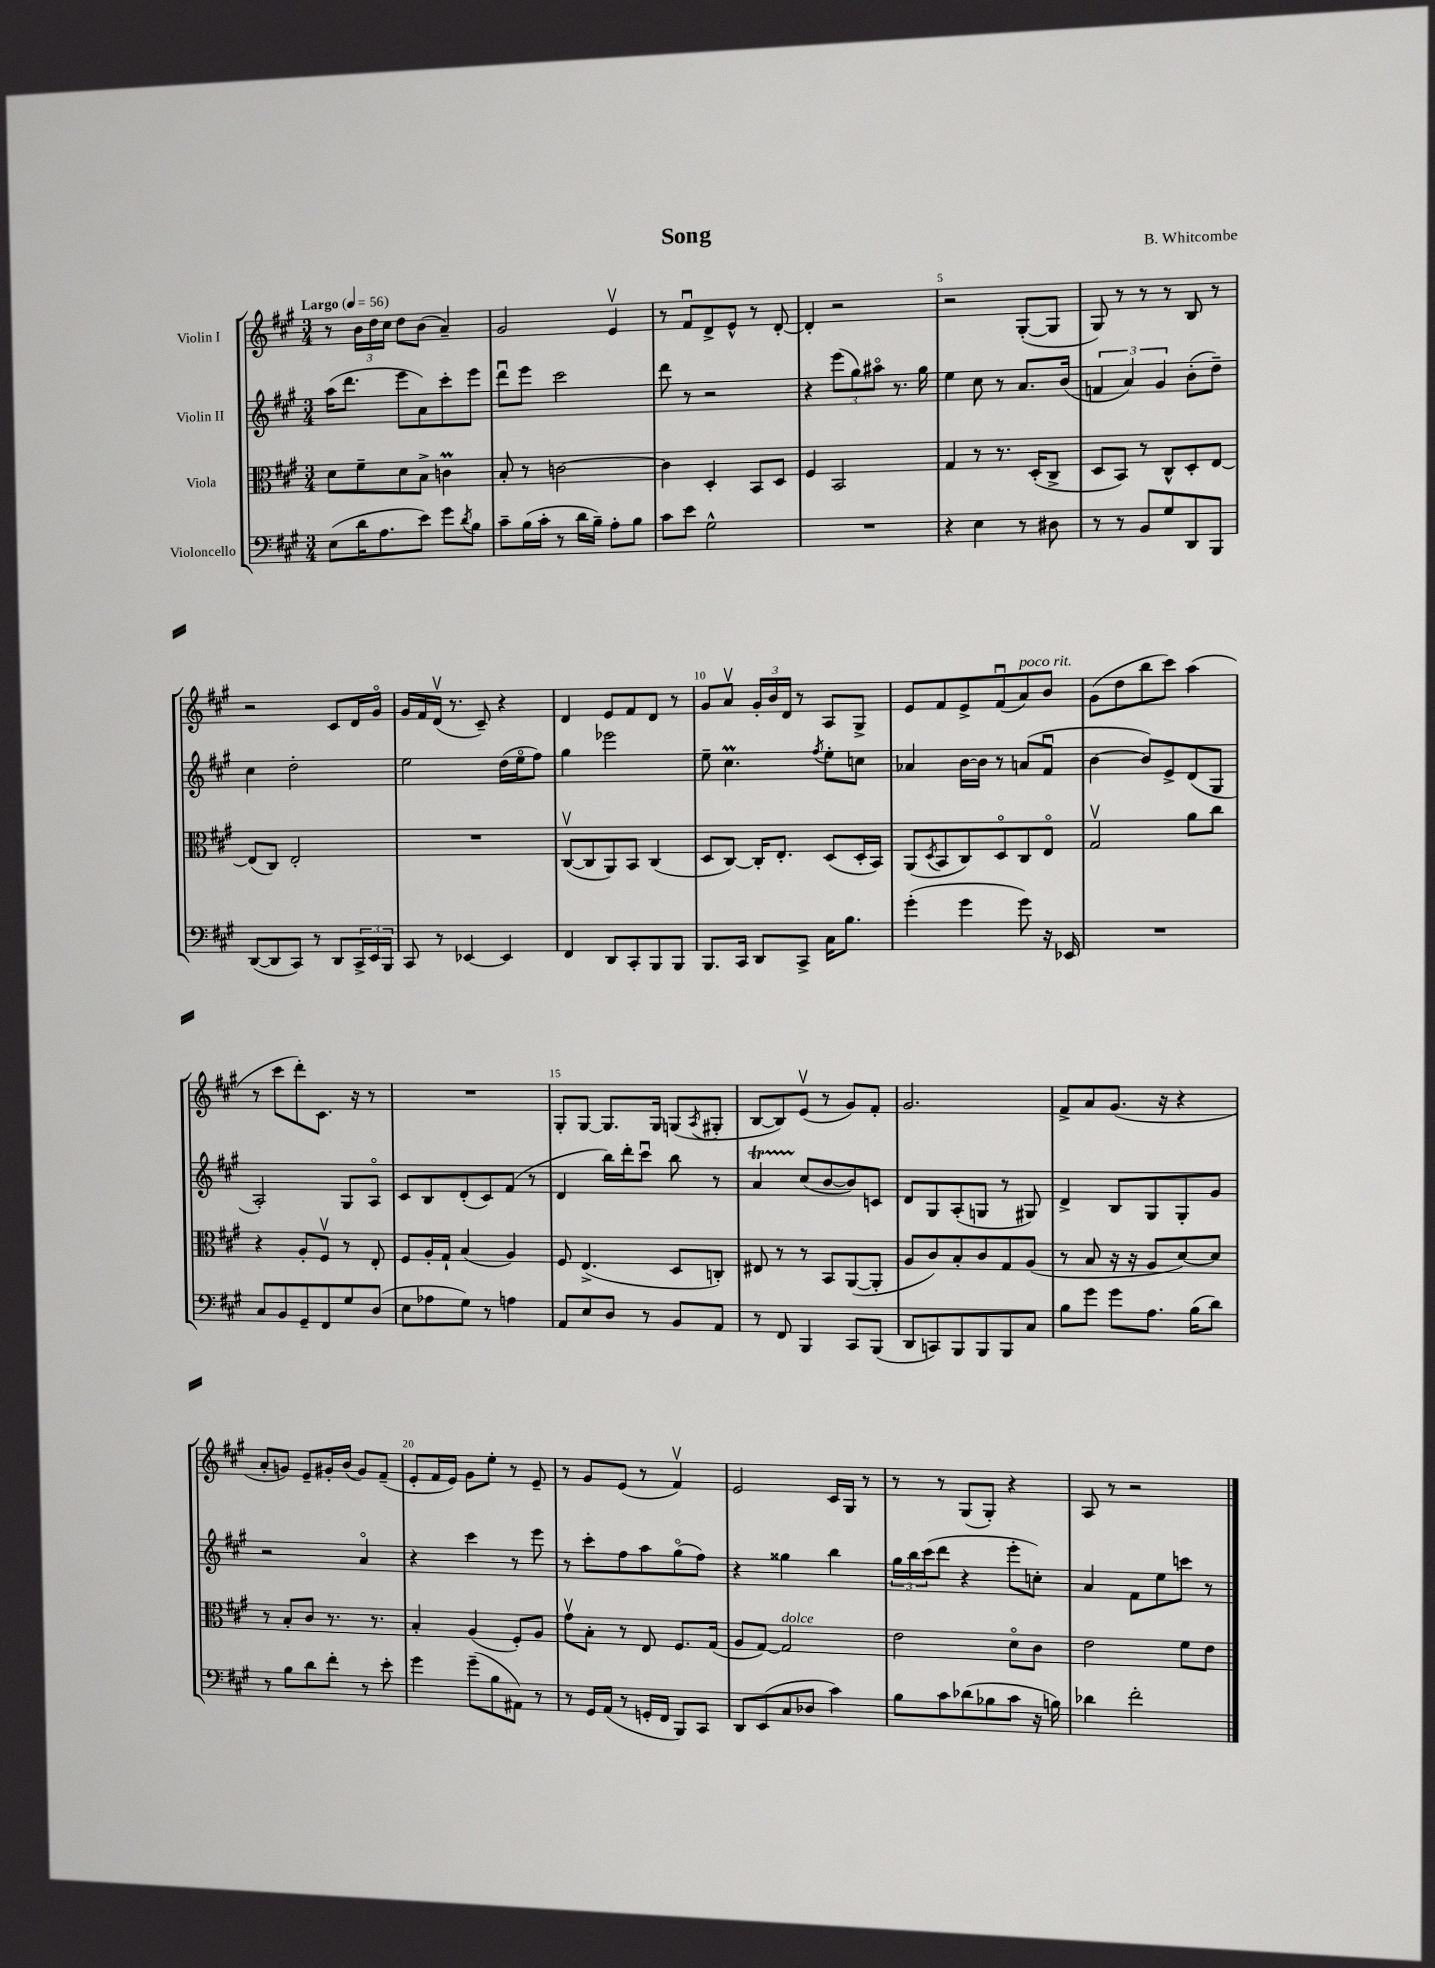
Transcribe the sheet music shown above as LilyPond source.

\header { title = "Song" composer = "B. Whitcombe" }
<<
\new StaffGroup <<
\new Staff = "s0" \with { instrumentName = "Violin I" } {
    \clef treble \key a \major \numericTimeSignature \time 3/4 \tempo "Largo" 4 = 56
    r8 \tuplet 3/2 { b'16 d''16 cis''16 } d''8 b'8( a'4--) |
    gis'2 e'4\upbow |
    r8 fis'8\downbow d'8-> e'8-^ r8 d'8~-. |
    d'4-. r2 |
    r2 gis8~-.( gis8 |
    gis8) r8 r8 r8 b8 r8 |
    r2 cis'8 d'16 gis'16\flageolet |
    gis'16 fis'16 d'16\upbow( r8. cis'8--) r4 |
    d'4 e'8 fis'8 d'8 r8 |
    gis'8 a'8\upbow \tuplet 3/2 { gis'16-. b'16 d'16 } r8 a8 gis8-> |
    e'8 fis'8 e'8-> fis'8\downbow( a'8^\markup { \italic "poco rit." }) b'8 |
    gis'8( d''8 b''8 cis'''8) a''4( |
    r8 cis'''8 d'''8-.) cis'8. r16 r8 |
    R2. |
    gis8-. gis8~ gis8. gis16 g8( \acciaccatura { a8 } gis8-. |
    b8~ b8) e'8\upbow( r8 gis'8) fis'8-. |
    gis'2. |
    fis'8-> a'8 gis'8.( r16 r4 |
    a'8-. g'8) e'8-- gis'16-. b'16( gis'8) fis'8--( |
    e'8-. fis'16 e'16) gis'8 e''8-. r8 e'8-- |
    r8 gis'8 e'8( r8 fis'4\upbow) |
    e'2 cis'16 gis16 r8 |
    r8 r8 gis8( gis8-.) r4 |
    a8 r8 r2 \bar "|." |
}
\new Staff = "s1" \with { instrumentName = "Violin II" } {
    \clef treble \key a \major \numericTimeSignature \time 3/4
    a''16( d'''8. e'''8 a'8) cis'''8-. e'''8 |
    d'''8\downbow e'''8 cis'''2 |
    d'''8 r8 r2 |
    r4 \tuplet 3/2 { e'''8( gis''8) ais''8\flageolet } r8. gis''16 |
    e''4 cis''8 r8 a'8. b'16( |
    \tuplet 3/2 { f'4 a'4) gis'4 } b'8-.( d''8--) |
    cis''4 d''2-. |
    e''2 d''16( e''16\flageolet fis''8) |
    gis''4 ees'''2 |
    e''8-- cis''4.\prall \acciaccatura { fis''8 } e''8-. c''8 |
    aes'4 b'16~ b'16 r8 a'8( fis'8\downbow |
    b'4~ b'8) e'8-> d'8( gis8 |
    a2-.) gis8 a8\flageolet |
    cis'8 b8 d'8-.( cis'8) fis'8( r8 |
    d'4 b''16) d'''16-. cis'''8\downbow b''8 r8 |
    a'4\startTrillSpan cis''8\stopTrillSpan( b'8~ b'8) c'8 |
    d'8 gis8 a8-.( g8 r8 gis8) |
    d'4-> b8 gis8 gis8-. gis'8 |
    r2 a'4\flageolet |
    r4 cis'''4 r8 e'''8 |
    r8 cis'''8-. fis''8 a''8 gis''8\flageolet( fis''8) |
    r4 gisis''4 b''4 |
    \tuplet 3/2 { gis''16 b''16 cis'''16( } d'''8 r4 e'''8-. c''8-.) |
    a'4 fis'8 e''8 c'''8 r8 \bar "|." |
}
\new Staff = "s2" \with { instrumentName = "Viola" } {
    \clef alto \key a \major \numericTimeSignature \time 3/4
    d'8 fis'8-- d'8 b8-> c'4\prall |
    b8-. r8 c'2~ |
    c'4 d4-. b,8 d8 |
    fis4 b,2 |
    gis4 r8 r8. d16-.( cis8-> |
    d8 b,8) r8 cis8-^ d8-. e8~ |
    e8( cis8) e2-. |
    R2. |
    cis8~\upbow( cis8 a,8) b,8 cis4( |
    d8 cis8~) cis16-. e8.-. d8( d16-. b,16) |
    a,8( \acciaccatura { d8 } b,8 cis8) d8\flageolet cis8 e8\flageolet |
    gis2\upbow a'8 cis''8 |
    r4 a8-. fis8\upbow r8 e8-. |
    fis8 a16-. gis16-! b4( a4) |
    fis8 e4.->( d8 c8-.) |
    eis8 r8 r8 b,8 a,8~( a,8-. |
    a8 cis'8) b8-. cis'8 gis8 a8( |
    r8 b8 r16 r16 a8 d'8~) d'8 |
    r8 b8-. cis'8 r8. r8. |
    b4-. a4( fis8-.) a8 |
    gis'8\upbow b8-. r8 e8 fis8. gis16( |
    a8 gis8~) gis2^\markup { \italic "dolce" } |
    e'2 d'8\flageolet cis'8 |
    e'2 fis'8 e'8 \bar "|." |
}
\new Staff = "s3" \with { instrumentName = "Violoncello" } {
    \clef bass \key a \major \numericTimeSignature \time 3/4
    e8( d'16 a8. e'8) gis'8 \acciaccatura { d'8 } b8 |
    cis'8-- b16( cis'16-. r8 d'16 b16--) a8-. b8 |
    cis'8 e'8 gis2-^ |
    R2. |
    r4 e4 r8 dis8 |
    r8 r8 b,8 gis8 d,8 b,,8 |
    d,8~( d,8 cis,8) r8 d,8 \tuplet 3/2 { cis,16-> e,16 b,,16 } |
    cis,8 r8 ees,4~ ees,4 |
    fis,4 d,8 cis,8-. b,,8 b,,8 |
    b,,8. cis,16 d,8 cis,8-> cis16 b8. |
    gis'4-.( gis'4 gis'8) r16 ees,16 |
    R2. |
    cis8 b,8 gis,8-- fis,8 gis8 d8( |
    e8 aes8 gis8) r8 a4 |
    a,8 e8 d8 r8 b,8 a,8 |
    r8 fis,8 b,,4 cis,8 b,,8( |
    d,8 c,8) b,,8 b,,8 b,,8 cis8 |
    b8 gis'8 gis'8 a8. b16( d'8) |
    r8 b8 d'8 fis'8-. r8 e'8-. |
    gis'4 gis'8--( b8 ais,8) r8 |
    r8 gis,16 a,16( r8 g,16-. fis,16 b,,8) cis,8 |
    d,8 e,8( cis8 des8 cis'4) |
    b8 cis'8 des'8( bes8 cis'8 r16 b16) |
    des'4 fis'2-. \bar "|." |
}
>>
>>
\layout { \context { \Score \override BarNumber.break-visibility = ##(#f #t #t) barNumberVisibility = #(every-nth-bar-number-visible 5) } }
